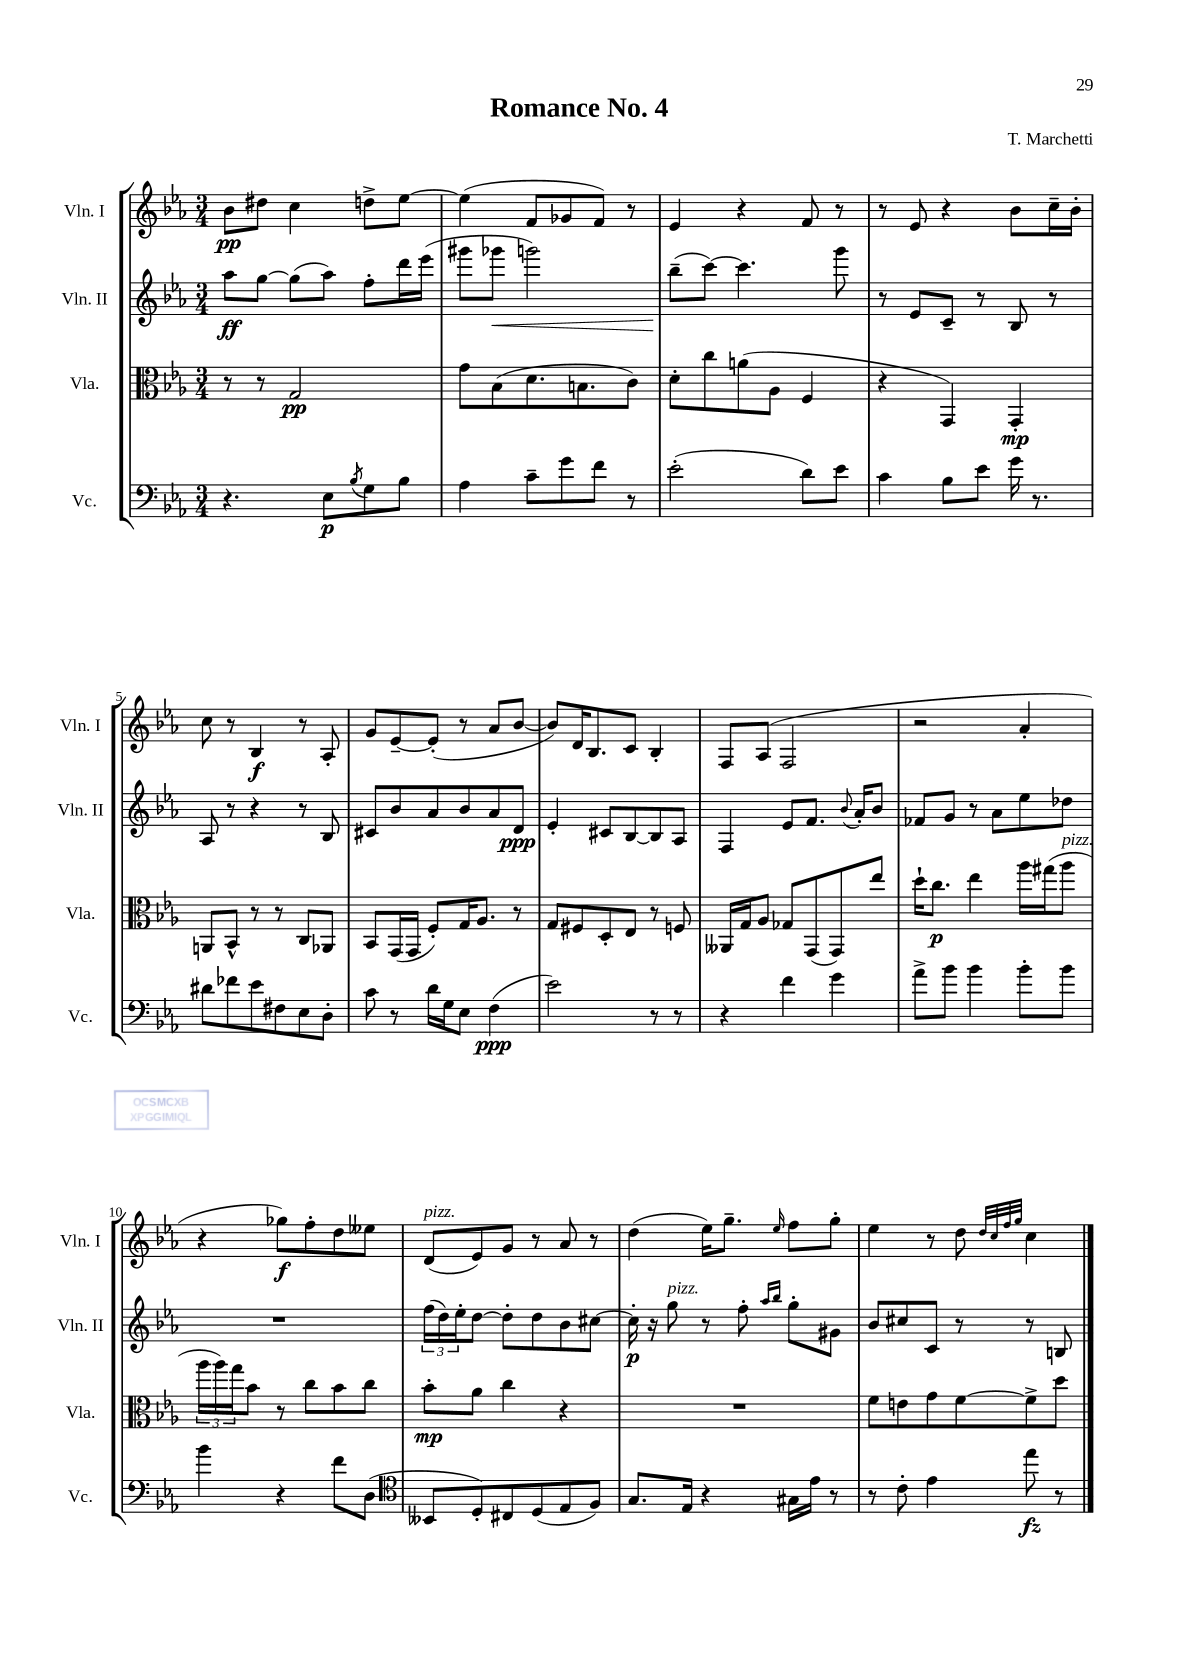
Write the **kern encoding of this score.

**kern	**dynam	**kern	**dynam	**kern	**dynam	**kern	**dynam
*part4	*part4	*part3	*part3	*part2	*part2	*part1	*part1
*staff4	*staff4	*staff3	*staff3	*staff2	*staff2	*staff1	*staff1
*I"Vc.	*	*I"Vla.	*	*I"Vln. II	*	*I"Vln. I	*
*I'Vc.	*	*I'Vla.	*	*I'Vln. II	*	*I'Vln. I	*
*clefF4	*	*clefC3	*	*clefG2	*	*clefG2	*
*k[b-e-a-]	*	*k[b-e-a-]	*	*k[b-e-a-]	*	*k[b-e-a-]	*
*M3/4	*	*M3/4	*	*M3/4	*	*M3/4	*
=1	=1	=1	=1	=1	=1	=1	=1
4.r	.	8r	.	8aa-\L	ff	8b-\L	pp
.	.	8r	.	[8gg\J	.	8dd#X\J	.
.	.	2G/	pp	(8gg\L]	.	4cc\	.
8E-\L	p	.	.	8aa-\J)	.	.	.
8qB-/	.	.	.	.	.	.	.
8G\	.	.	.	8ff'\L	.	8ddn^\L	.
8B-\J	.	.	.	16ddd\L	.	[8ee-\J	.
.	.	.	.	(16eee-\JJ	.	.	.
=2	=2	=2	=2	=2	=2	=2	=2
4A-\	.	8g\L	.	8ggg#X\L	.	(4ee-\]	.
!	!	!	!	!	!LO:HP:b	!	!
.	.	(8B-\	.	8ggg-X\J	<	.	.
8c~\L	.	8.d\	.	2gggn\)	.	8f/L	.
8g\	.	.	.	.	.	8g-X/	.
.	.	8.Bn\	.	.	.	.	.
8f\J	.	.	.	.	.	8f/J)	.
8r	.	8c\J)	.	.	.	8r	.
=3	=3	=3	=3	=3	=3	=3	=3
(2e-'\	.	8d'\L	.	(8bb-~\L	.	4e-/	.
.	.	8cc\	.	[8ccc\J)	[	.	.
.	.	(8an\	.	4.ccc\]	.	4r	.
.	.	8A-\J	.	.	.	.	.
8d\L)	.	4F/	.	.	.	8f/	.
8e-\J	.	.	.	8ggg\	.	8r	.
=4	=4	=4	=4	=4	=4	=4	=4
4c\	.	4r	.	8r	.	8r	.
.	.	.	.	8e-/L	.	8e-/	.
8B-\L	.	4GG/)	.	8c~/J	.	4r	.
8e-\J	.	.	.	8r	.	.	.
16g\	.	4GG'/	mp	8B-/	.	8b-\L	.
8.r	.	.	.	.	.	.	.
.	.	.	.	8r	.	16cc~\L	.
.	.	.	.	.	.	16b-'\JJ	.
!!LO:LB:g=z
=5	=5	=5	=5	=5	=5	=5	=5
8d#X\L	.	8AAn/L	.	8A-/	.	8cc\	.
8f-X\	.	8BB-^^/J	.	8r	.	8r	.
8e-\	.	8r	.	4r	.	4B-/	f
8F#X\	.	8r	.	.	.	.	.
8E-\	.	8C/L	.	8r	.	8r	.
8D'\J	.	8AA-X/J	.	8B-/	.	8A-'/	.
=6	=6	=6	=6	=6	=6	=6	=6
8c\	.	8BB-/L	.	8c#X/L	.	8g/L	.
8r	.	(16GG/L	.	8b-/	.	[8e-~/	.
.	.	16GG/JJ	.	.	.	.	.
16d\LL	.	8F'/L)	.	8a-/	.	(8e-'/J]	.
16G\J	.	.	.	.	.	.	.
8E-\J	.	16G/K	.	8b-/	.	8r	.
.	.	8.A-/J	.	.	.	.	.
(4F\	ppp	.	.	8a-/	.	8a-/L	.
.	.	8r	.	8d/J	ppp	[8b-/J	.
=7	=7	=7	=7	=7	=7	=7	=7
2e-\)	.	8G/L	.	4e-'/	.	8b-/L])	.
.	.	8F#X/	.	.	.	16d/K	.
.	.	.	.	.	.	8.B-/	.
.	.	8D'/	.	8c#X/L	.	.	.
.	.	8E-/J	.	[8B-/	.	8c/J	.
8r	.	8r	.	8B-/]	.	4B-'/	.
8r	.	8Fn/	.	8A-/J	.	.	.
=8	=8	=8	=8	=8	=8	=8	=8
4r	.	16AA--X/LL	.	4F/	.	8F/L	.
.	.	16G/J	.	.	.	.	.
.	.	8A-/J	.	.	.	(8A-/J	.
4f\	.	8G-X/L	.	8e-/L	.	2F/	.
.	.	(8GG/	.	8.f/J	.	.	.
4g\	.	8GG/)	.	.	.	.	.
.	.	.	.	8qqb-/	.	.	.
.	.	.	.	16a-'/KL	.	.	.
.	.	8ee-/J	.	8b-/J	.	.	.
=9	=9	=9	=9	=9	=9	=9	=9
8a-^\L	.	16dd`\KL	.	8f-X/L	.	2r	.
.	.	8.cc\J	p	.	.	.	.
8b-\J	.	.	.	8g/J	.	.	.
4b-\	.	4ee-\	.	8r	.	.	.
.	.	.	.	8a-\L	.	.	.
8b-'\L	.	16aa-\LL	.	8ee-\	.	4a-'/	.
.	.	(16gg#X\J	.	.	.	.	.
!	!	!LO:TX:a:i:t=pizz.	!	!	!	!	!
8b-\J	.	8aa-\J	.	8dd-X\J	.	.	.
!!LO:LB:g=z
=10	=10	=10	=10	=10	=10	=10	=10
4b-\	.	24aa-\LL	.	2.r	.	4r	.
.	.	24aa-\)	.	.	.	.	.
.	.	24gg\J	.	.	.	.	.
.	.	8b-\J	.	.	.	.	.
4r	.	8r	.	.	.	8gg-X\L)	f
.	.	8cc\L	.	.	.	8ff'\	.
8f\L	.	8b-\	.	.	.	8dd\	.
(8D\J	.	8cc\J	.	.	.	8ee--X\J	.
=11	=11	=11	=11	=11	=11	=11	=11
*clefC4	*	*	*	*	*	*	*
!	!	!	!	!	!	!LO:TX:a:i:t=pizz.	!
8BB--X/L	.	8b-'\L	mp	(24ff\LL	.	(8d/L	.
.	.	.	.	24dd\)	.	.	.
.	.	.	.	24ee-'\J	.	.	.
8D'/)	.	8a-\J	.	[8dd\J	.	8e-/)	.
8C#X/	.	4cc\	.	8dd'\L]	.	8g/J	.
(8D/	.	.	.	8dd\	.	8r	.
8E-/	.	4r	.	8b-\	.	8a-/	.
8F/J)	.	.	.	[8cc#X\J	.	8r	.
=12	=12	=12	=12	=12	=12	=12	=12
8.G/L	.	2.r	.	16cc#'\]	p	(4dd\	.
.	.	.	.	16r	.	.	.
!	!	!	!	!LO:TX:a:i:t=pizz.	!	!	!
.	.	.	.	8gg\	.	.	.
16E-/Jk	.	.	.	.	.	.	.
4r	.	.	.	8r	.	16ee-\KL)	.
.	.	.	.	.	.	8.gg~\J	.
.	.	.	.	8ff'\	.	.	.
.	.	.	.	16qqaa-/LL	.	.	.
.	.	.	.	16qqbb-/JJ	.	16qqee-/	.
16G#X\LL	.	.	.	8gg'\L	.	8ff\L	.
16e-\JJ	.	.	.	.	.	.	.
8r	.	.	.	8g#X\J	.	8gg'\J	.
=13	=13	=13	=13	=13	=13	=13	=13
8r	.	8f\L	.	8b-/L	.	4ee-\	.
8c'\	.	8en\	.	8cc#X/	.	.	.
4e-\	.	8g\	.	8c/J	.	8r	.
.	.	[8f\	.	8r	.	8dd\	.
.	.	.	.	.	.	32qqdd/LLL	.
.	.	.	.	.	.	32qqcc/	.
.	.	.	.	.	.	32qqff/	.
.	.	.	.	.	.	32qqgg/JJJ	.
8ee-\	fz	8f^\]	.	8r	.	4cc\	.
8r	.	8dd\J	.	8Bn/	.	.	.
==	==	==	==	==	==	==	==
*-	*-	*-	*-	*-	*-	*-	*-
